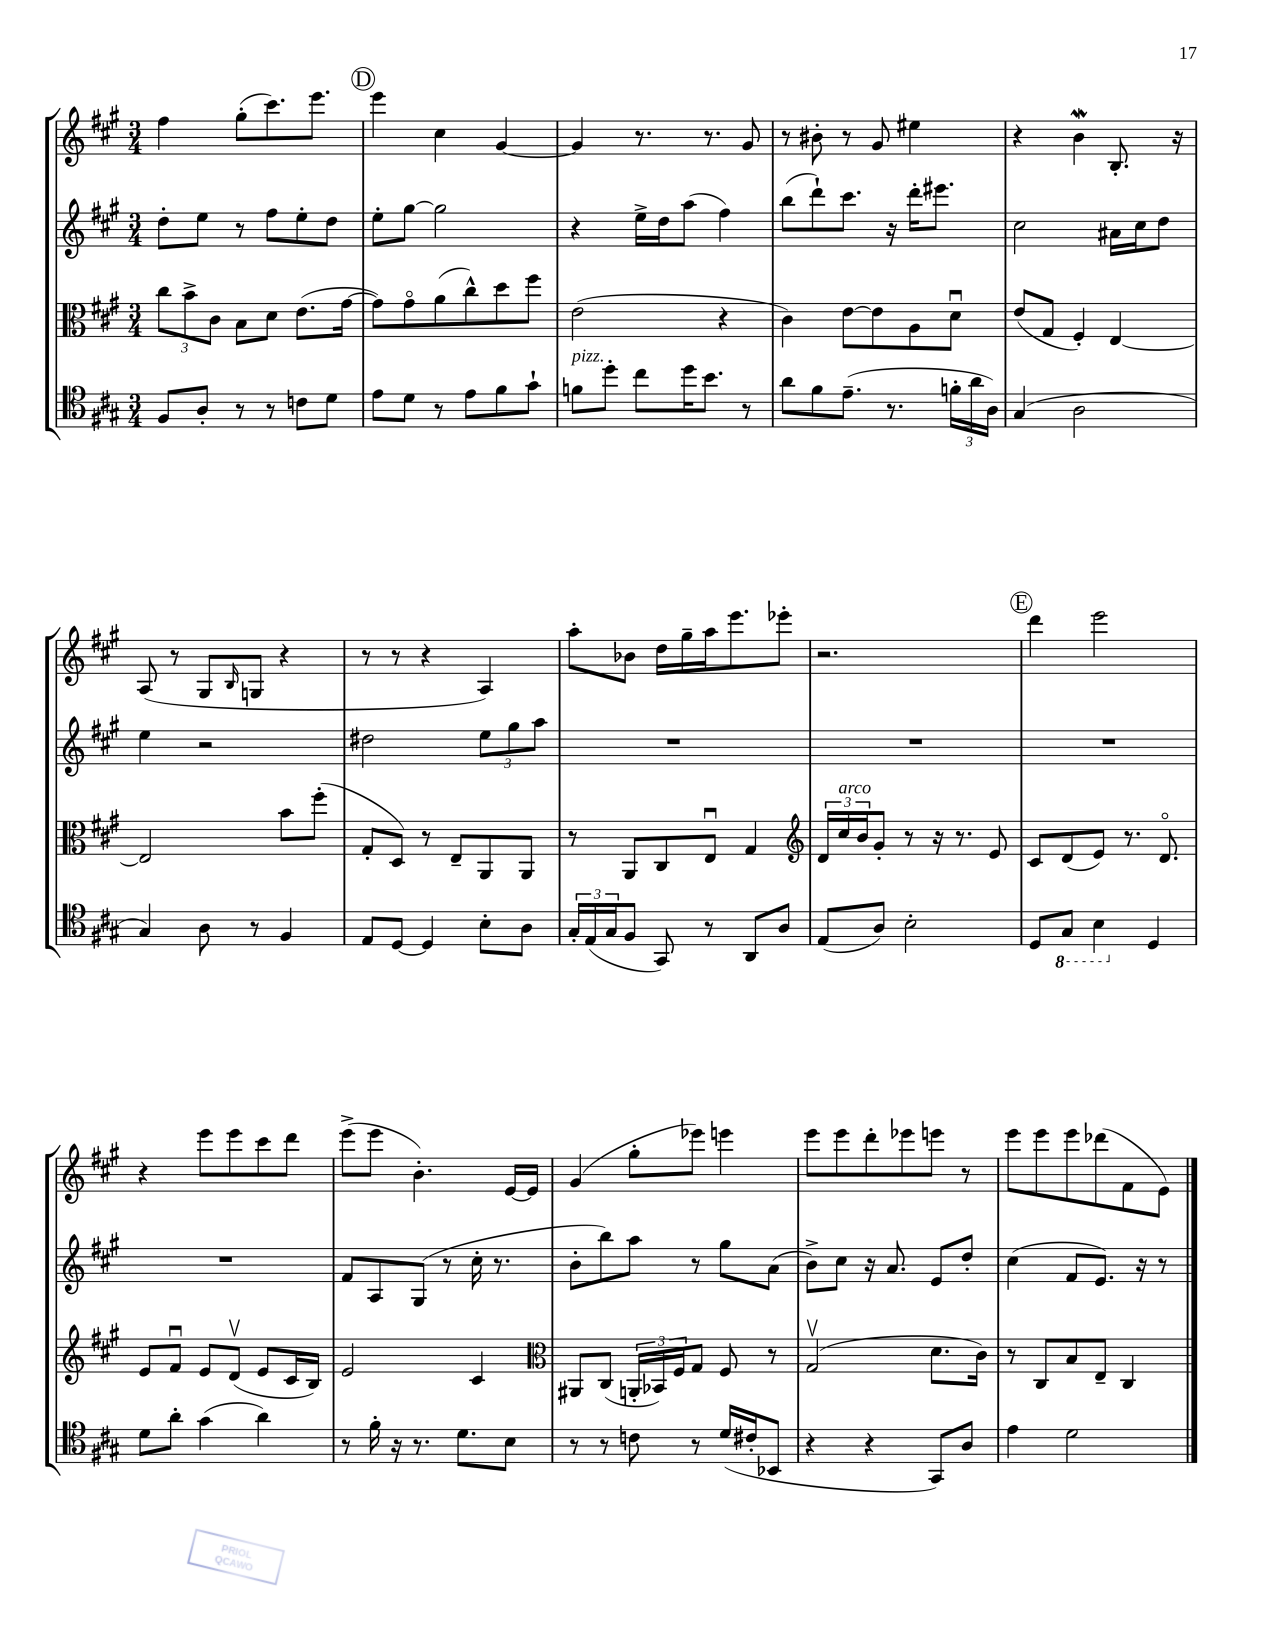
<<
\new StaffGroup <<
\new Staff = "s0" {
    \clef treble \key a \major \numericTimeSignature \time 3/4
    fis''4 gis''8-.( cis'''8.) e'''8. |
    \mark \markup { \circle "D" } e'''4 cis''4 gis'4~ |
    gis'4 r8. r8. gis'8 |
    r8 bis'8-. r8 gis'8 eis''4 |
    r4 b'4\mordent b8.-. r16 |
    a8( r8 gis8 \grace { b16 } g8 r4 |
    r8 r8 r4 a4) |
    a''8-. bes'8 d''16 gis''16-- a''16 e'''8. ees'''8-. |
    r2. |
    \mark \markup { \circle "E" } d'''4 e'''2 |
    r4 e'''8 e'''8 cis'''8 d'''8 |
    e'''8->( e'''8 b'4.-.) e'16~ e'16 |
    gis'4( gis''8-. ees'''8) e'''4 |
    e'''8 e'''8 d'''8-. ees'''8 e'''8 r8 |
    e'''8 e'''8 e'''8 des'''8( fis'8 e'8) \bar "|." |
}
\new Staff = "s1" {
    \clef treble \key a \major \numericTimeSignature \time 3/4
    d''8-. e''8 r8 fis''8 e''8-. d''8 |
    \mark \markup { \circle "D" } e''8-. gis''8~ gis''2 |
    r4 e''16-> d''16 a''8( fis''4) |
    b''8( d'''8-!) cis'''8. r16 d'''16-. eis'''8. |
    cis''2 ais'16 cis''16 d''8 |
    e''4 r2 |
    dis''2 \tuplet 3/2 { e''8 gis''8 a''8 } |
    R2. |
    R2. |
    \mark \markup { \circle "E" } R2. |
    R2. |
    fis'8 a8 gis8( r8 cis''16-. r8. |
    b'8-. b''8) a''8 r8 gis''8 a'8( |
    b'8->) cis''8 r16 a'8. e'8 d''8-. |
    cis''4( fis'8 e'8.) r16 r8 \bar "|." |
}
\new Staff = "s2" {
    \clef alto \key a \major \numericTimeSignature \time 3/4
    \tuplet 3/2 { cis''8 b'8-> cis'8 } b8 d'8 e'8.( gis'16~ |
    \mark \markup { \circle "D" } gis'8) gis'8\flageolet a'8( cis''8-^) d''8 fis''8 |
    e'2( r4 |
    cis'4) e'8~ e'8 a8 d'8\downbow |
    e'8( gis8 fis4-.) e4~ |
    e2 b'8 fis''8-.( |
    gis8-. d8) r8 e8-- a,8 a,8 |
    r8 a,8 cis8 e8\downbow gis4 |
    \clef treble \tuplet 3/2 { d'16 cis''16^\markup { \italic "arco" } b'16 } gis'8-. r8 r16 r8. e'8 |
    \mark \markup { \circle "E" } cis'8 d'8( e'8) r8. d'8.\flageolet |
    e'8 fis'8\downbow e'8 d'8\upbow( e'8 cis'16 b16) |
    e'2 cis'4 |
    \clef alto ais,8 cis8( \tuplet 3/2 { a,16-. bes,16) fis16 } gis8 fis8 r8 |
    gis2\upbow( d'8. cis'16) |
    r8 cis8 b8 e8-- cis4 \bar "|." |
}
\new Staff = "s3" {
    \clef tenor \key a \major \numericTimeSignature \time 3/4
    fis8 a8-. r8 r8 c'8 d'8 |
    \mark \markup { \circle "D" } e'8 d'8 r8 e'8 fis'8 gis'8-! |
    f'8^\markup { \italic "pizz." } d''8-. cis''8 d''16 b'8. r8 |
    a'8 fis'8 e'8.--( r8. \tuplet 3/2 { f'16-. a'16 a16) } |
    gis4( a2 |
    gis4) a8 r8 fis4 |
    e8 d8~ d4 b8-. a8 |
    \tuplet 3/2 { gis16-. e16( gis16 } fis8 gis,8) r8 a,8 a8 |
    e8( a8) b2-. |
    \mark \markup { \circle "E" } d8 \ottava #-1 gis,8 b,4 \ottava #0 d4 |
    d'8 a'8-. gis'4( a'4) |
    r8 fis'16-. r16 r8. d'8. b8 |
    r8 r8 c'8 r8 d'16( cis'16-. bes,8 |
    r4 r4 gis,8) a8 |
    e'4 d'2 \bar "|." |
}
>>
>>
\layout { \context { \Score \remove "Bar_number_engraver" } }
